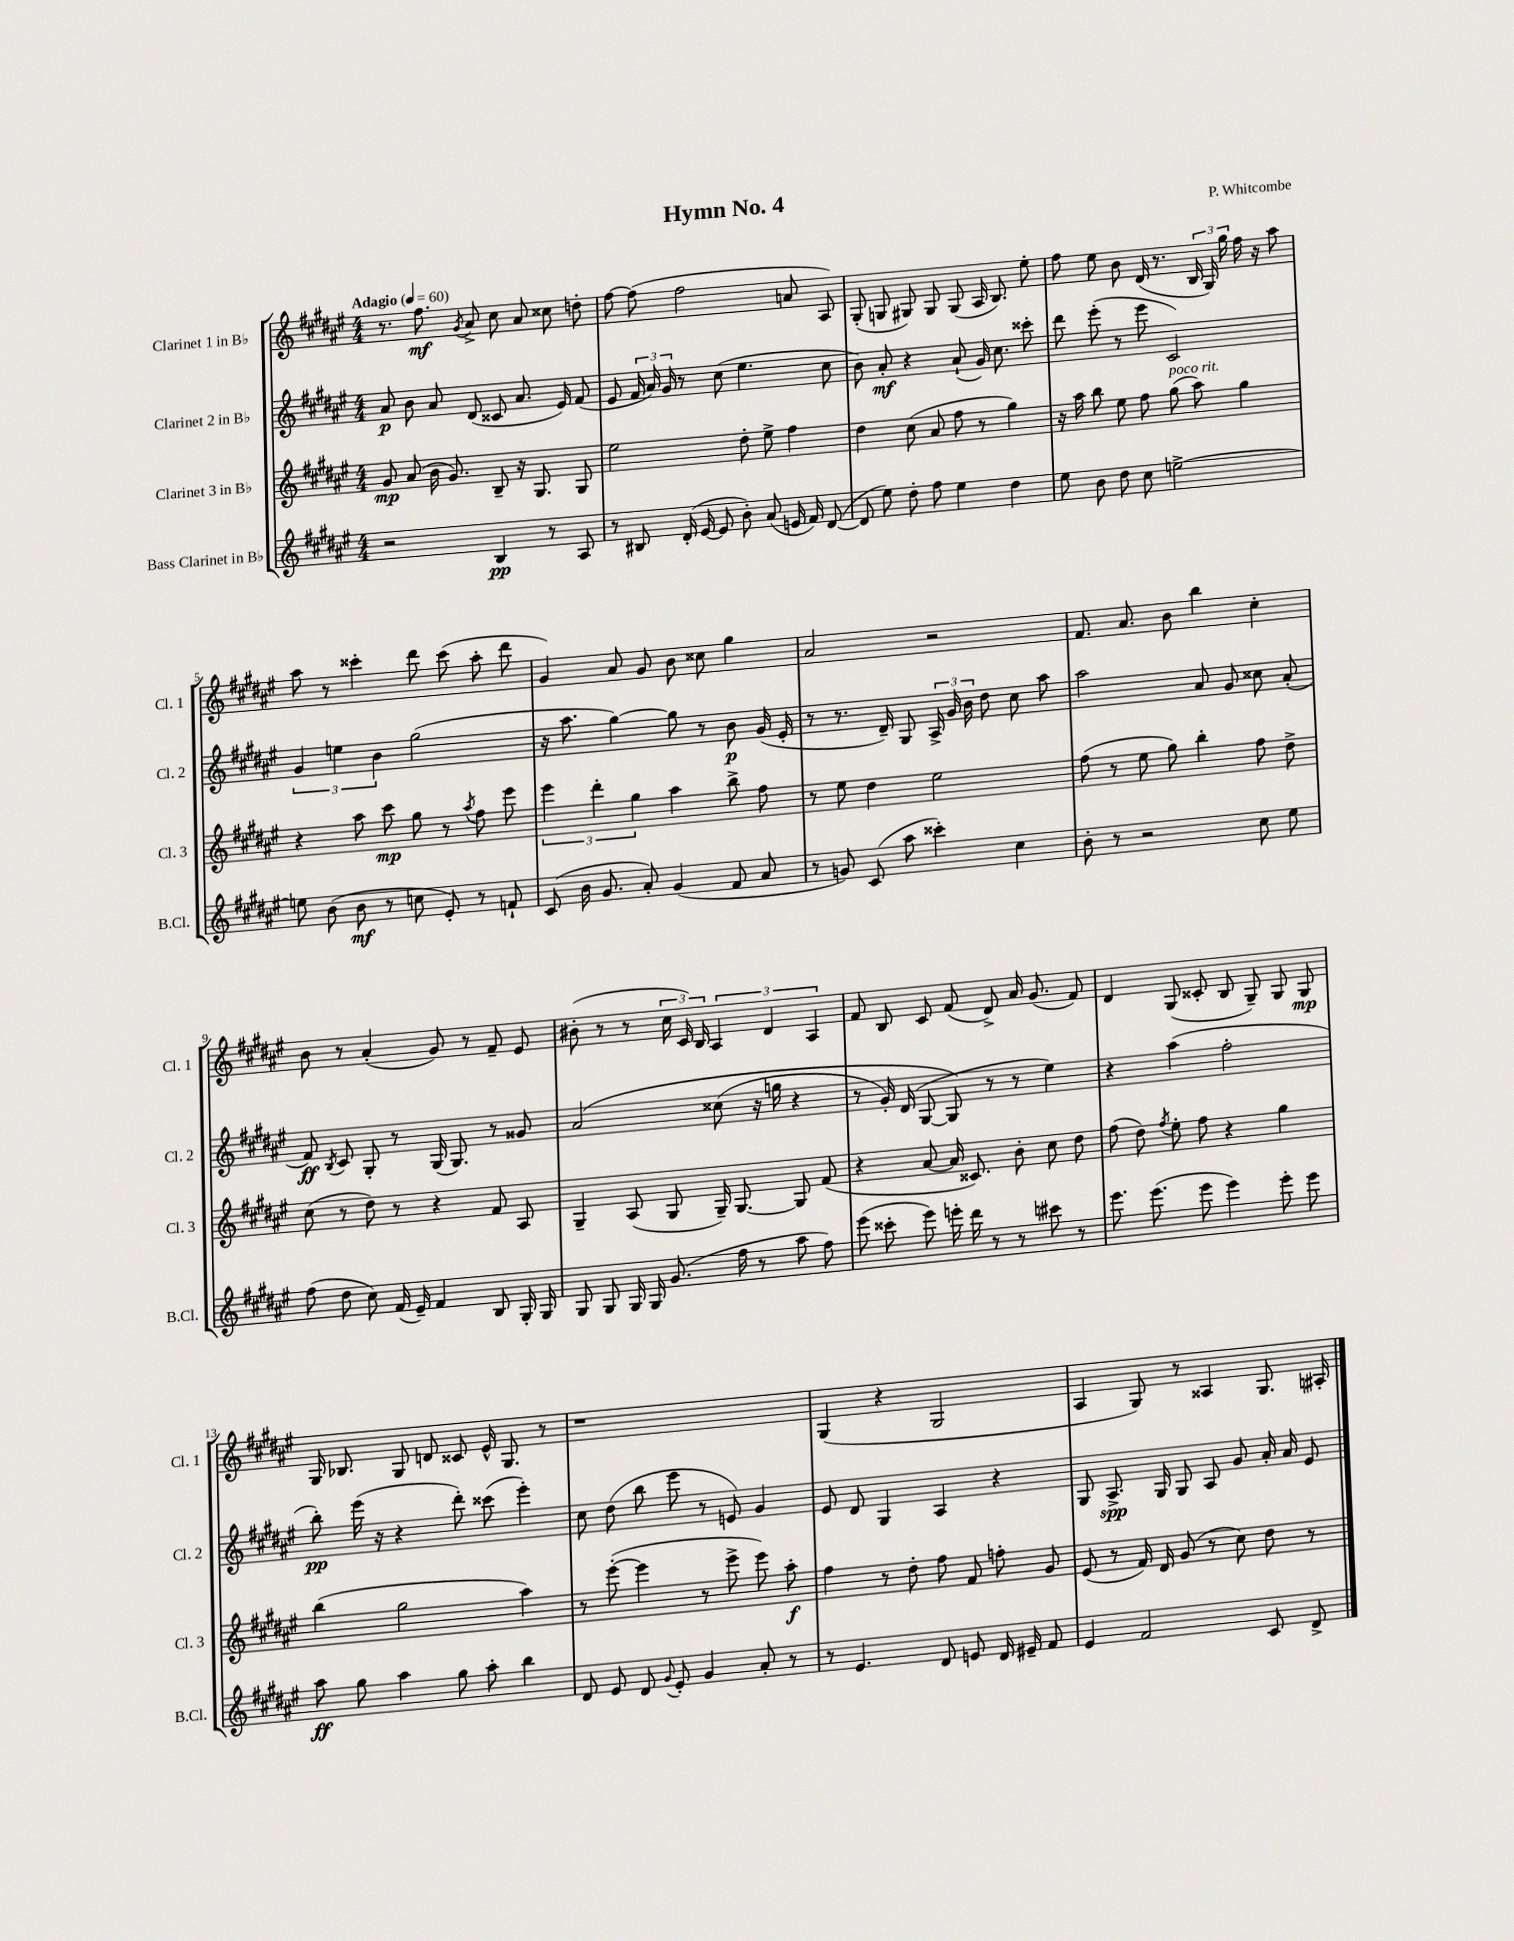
\header { title = "Hymn No. 4" composer = "P. Whitcombe" }
<<
\new StaffGroup <<
\new Staff = "s0" \with { instrumentName = "Clarinet 1 in Bb" shortInstrumentName = "Cl. 1" } {
    \clef treble \key fis \major \numericTimeSignature \time 4/4 \tempo "Adagio" 4 = 60
    \autoBeamOff r8. fis''8.\mf \acciaccatura { gis'8 } ais'8-> cis''8 ais'8 cisis''8 d''8-. |
    fis''8~ fis''8( fis''2 a'8 ais8) |
    gis8-.( g8 gis8) gis8 gis8( ais16 b8.) eis''8-. |
    fis''8 eis''8 b'8 dis'16( r8. \tuplet 3/2 { b16 gis16) gis''16 } fis''16 r16 ais''8 |
    ais''8 r8 cisis'''4-. dis'''8 cisis'''8( ais''8-. dis'''8 |
    gis'4) ais'8 gis'8 b'8 cisis''8 gis''4 |
    ais'2 r2 |
    fis'8. ais'8. b'8 b''4 cis''4-. |
    b'8 r8 ais'4-.( gis'8) r8 fis'8-- eis'8 |
    bis'8-.( r8 r8 \tuplet 3/2 { cis''16 cis'16) b16 } \tuplet 3/2 { ais4 dis'4 ais4 } |
    fis'8 b8 cis'8 fis'8( dis'8->) ais'16 gis'8.( fis'8) |
    dis'4 gis8( cisis'8-. b8 gis8--) gis8 gis8\mp |
    gis16 bes8. gis8 d'8 cisis'8 eis'16-^ gis8. r8 |
    r1 |
    gis4( r4 gis2 |
    ais4 gis8) r8 aisis4 gis8. ais16-. \bar "|." |
}
\new Staff = "s1" \with { instrumentName = "Clarinet 2 in Bb" shortInstrumentName = "Cl. 2" } {
    \clef treble \key fis \major \numericTimeSignature \time 4/4
    \autoBeamOff ais'8\p b'8 ais'8 dis'8( cisis'8 ais'8. eis'16) fis'8( |
    eis'8 \tuplet 3/2 { fis'16 ais'16) gis'16 } r8 cis''8( eis''4. cis''8 |
    b'8) ais'8-.\mf r4 ais'8-!( gis'16) cis''8. cisis'''8-. |
    dis'''8 eis'''8-.( r8 eis'''8 cis'2) |
    \tuplet 3/2 { gis'4 e''4 b'4 } gis''2( |
    r16 ais''8. gis''4~) gis''8 r8 b'8\p gis'16( eis'16-. |
    r8 r8. dis'16--) gis8 \tuplet 3/2 { ais16-> gis'16 b'16 } dis''8 cis''8 ais''8 |
    ais''2 ais'8 gis'8 cisis''8 ais'8-.( |
    fis'8\ff) \acciaccatura { b8 } cis'8 gis8-. r8 gis16( gis8.) r8 gisis'8 |
    ais'2\( cisis''8( r16 g''16 r4 |
    r8 gis'16-.) dis'16( gis8~ gis8\) r8 r8 eis''4) |
    r4 ais''4( fis''2-. |
    b''8-.\pp) eis'''16( r16 r4 dis'''8-.) cisis'''8( eis'''4-.) |
    cis''8 dis''8( b''8 eis'''8 r8 e'8) gis'4 |
    eis'8 dis'8 gis4 ais4 r4 |
    gis8 ais8.->\spp gis16 gis8 ais8 gis'8 ais'16-. ais'16 eis'8 \bar "|." |
}
\new Staff = "s2" \with { instrumentName = "Clarinet 3 in Bb" shortInstrumentName = "Cl. 3" } {
    \clef treble \key fis \major \numericTimeSignature \time 4/4
    \autoBeamOff gis'8\mp ais'8( b'16 gis'8.) b8-- r16 gis8. gis8 |
    eis''2 dis''8-. eis''8-> fis''4 |
    dis''4 cis''8( ais'8 fis''8 r8 gis''4) |
    r16 ais''16 b''8 eis''8 fis''8 gis''8^\markup { \italic "poco rit." }( ais''8) gis''4 |
    r4 ais''8 cis'''8\mp gis''8 r8 \acciaccatura { ais''8 } fis''8 eis'''8 |
    \tuplet 3/2 { eis'''4 dis'''4-. gis''4 } ais''4 b''8-> fis''8 |
    r8 eis''8 dis''4 eis''2 |
    fis''8( r8 eis''8 gis''8) b''4-. fis''8 dis''8-> |
    cis''8( r8 dis''8) r8 r4 fis'8 ais8 |
    gis4-- ais8( gis8 gis16--) gis8.~ gis8 fis'8( |
    r4 ais'8~ ais'16 cisis'8.) b'8-. cis''8 dis''8 |
    fis''8( dis''8) \acciaccatura { fis''8 } eis''8-. fis''8 r4 gis''4 |
    b''4( gis''2 ais''4) |
    r8 eis'''8~-.( eis'''4 r8 eis'''8-> eis'''8) ais''8-.\f |
    fis''4 r8 dis''8-. fis''8 fis'8 f''8-. gis'8 |
    eis'8( r8 fis'16) dis'16 gis'8( r8 cis''8) dis''8 r8 \bar "|." |
}
\new Staff = "s3" \with { instrumentName = "Bass Clarinet in Bb" shortInstrumentName = "B.Cl." } {
    \clef treble \key fis \major \numericTimeSignature \time 4/4
    \autoBeamOff r2 b4\pp r8 ais8 |
    r8 bis8 dis'16-.( eis'16~ eis'8 b'8-.) ais'8( e'16 fis'16) dis'8~( |
    dis'8 eis''8) dis''8-. fis''8 eis''4 dis''4 |
    eis''8 b'8 dis''8 cis''8 e''2~-> |
    e''8 b'8( b'8\mf r8 c''8 eis'8-.) r8 f'8-! |
    cis'8( b'16 gis'8. ais'8-.) gis'4( fis'8 ais'8 |
    r8 g'8) cis'8( ais''8 cisis'''4-.) cis''4 |
    b'8-. r8 r2 cis''8 eis''8 |
    fis''8( dis''8 cis''8) fis'16( eis'16--) fis'4 b8 gis16-. gis16 |
    gis8 gis8 gis16 gis16 gis'8.( fis''16 r8 ais''8 fis''8) |
    eis'''8( cisis'''8-. eis'''8) e'''16-. dis'''16 r8 r8 cis'''8 r8 |
    eis'''8. eis'''8.( eis'''8 eis'''4) eis'''8-. eis'''8 |
    ais''8\ff gis''8 ais''4 gis''8 ais''8-. b''4 |
    dis'8 eis'8 dis'8 \appoggiatura { gis'8 } eis'8-. gis'4 ais'8-. r8 |
    r8 eis'4. dis'8 e'8 dis'16 eis'16-- fis'8 |
    eis'4 fis'2 cis'8 dis'8-> \bar "|." |
}
>>
>>
